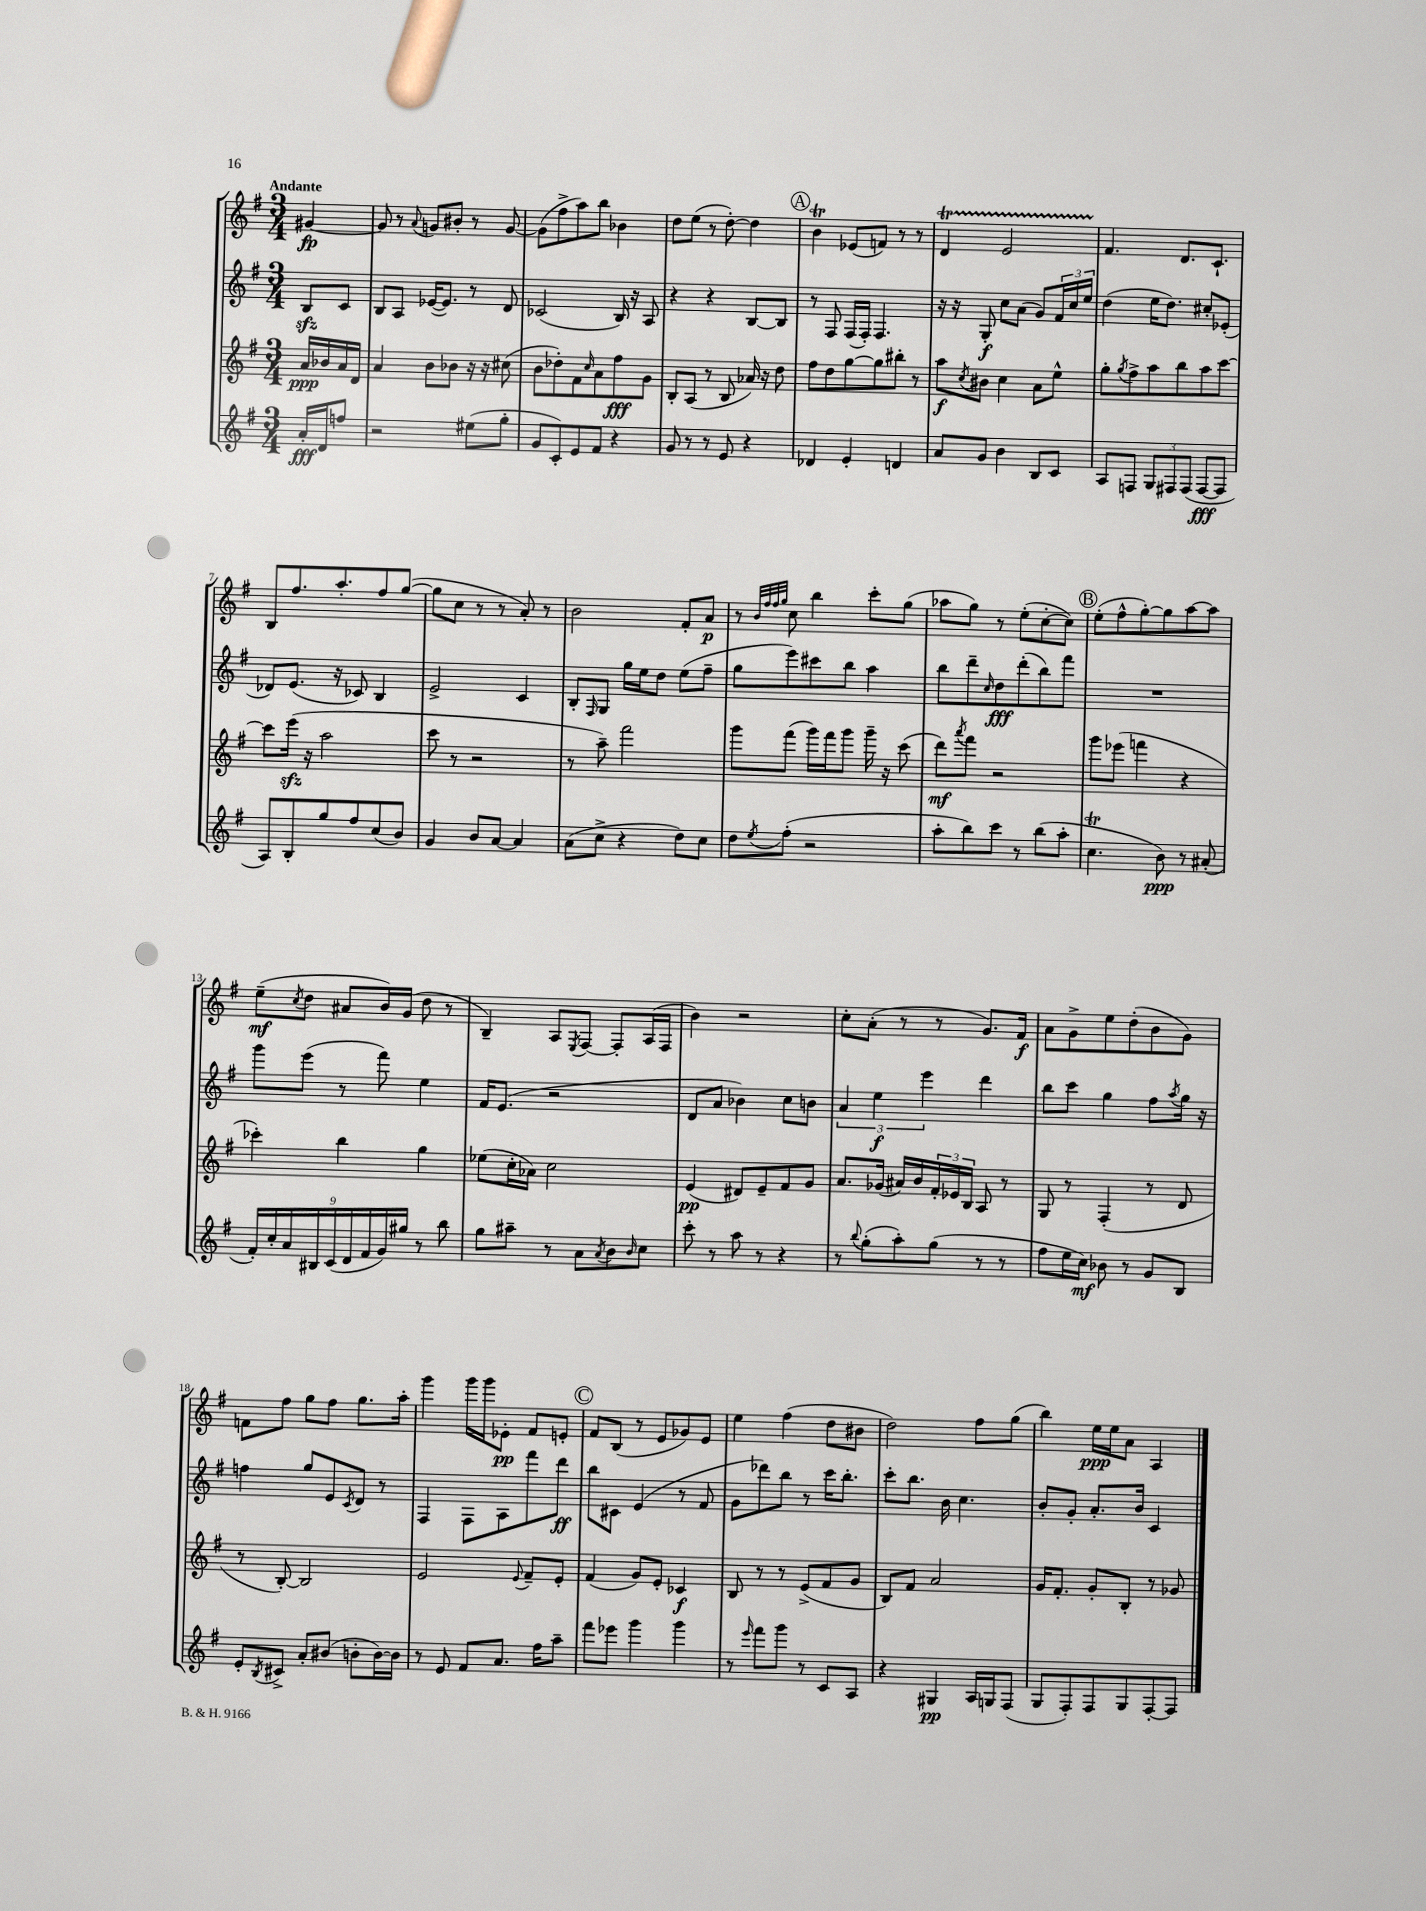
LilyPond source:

<<
\new StaffGroup <<
\new Staff = "s0" {
    \clef treble \key g \major \numericTimeSignature \time 3/4 \partial 4 \tempo "Andante"
    gis'4~\fp |
    gis'8 r8 \appoggiatura { a'8 } g'8 bis'8-. r8 g'8~ |
    g'8( fis''8-> a''8) b''8 bes'4 |
    d''8 e''8( r8 d''8~-.) d''4 |
    \mark \markup { \circle "A" } b'4\trill ees'8( f'8) r8 r8 |
    d'4\startTrillSpan e'2 |
    fis'4.\stopTrillSpan d'8. c'8.-! |
    b8 fis''8. a''8.-. fis''8 g''8~( |
    g''8 c''8 r8 r8 a'8-.) r8 |
    b'2 fis'8-. a'8\p |
    r8 \grace { b'32 fis''32 fis''32 g''32 } c''8 b''4 c'''8-. g''8( |
    aes''8 g''8) r8 e''8-.( c''8~-. c''8) |
    \mark \markup { \circle "B" } e''8-.( fis''8-^ g''8~-.) g''8 a''8~ a''8 |
    e''8--\mf( \acciaccatura { c''8 } d''8 ais'8 b'16) g'16( d''8 r8 |
    b4--) a8 \acciaccatura { e8 } fis8~ fis8-. a16( fis16 |
    b'4) r2 |
    c''8-. a'8-.( r8 r8 g'8.) fis'16\f |
    a'8 g'8-> e''8 d''8-.( b'8 g'8) |
    f'8 fis''8 g''8 fis''8 g''8. a''16-. |
    g'''4 g'''16 g'''16 ees'8-.\pp fis'8 e'8-. |
    \mark \markup { \circle "C" } fis'8 b8( r8 e'8 ges'8) e'8 |
    e''4 fis''4( d''8 bis'8 |
    d''2) fis''8 g''8( |
    b''4) e''16\ppp e''16 a'8 a4 \bar "|." |
}
\new Staff = "s1" {
    \clef treble \key g \major \numericTimeSignature \time 3/4 \partial 4
    b8\sfz c'8 |
    b8 a8 ees'16~( ees'8.) r8 d'8 |
    ces'2( b16) r16 a8 |
    r4 r4 b8~ b8 |
    \mark \markup { \circle "A" } r8 fis8 fis16( fis16-.) fis4. |
    r16 r16 g8-.\f c''8 a'8( g'8) \tuplet 3/2 { fis'16 c''16 e''16 } |
    d''4( e''16 d''8.) cis''8-. ees'8-.( |
    des'8) e'8.( r16 ces'8) b4 |
    e'2-> c'4 |
    b8-. \grace { fis16 } g8 g''16 e''16 d''8 e''8( fis''8-- |
    g''8 e'''8) cis'''8 b''8 a''4 |
    b''8 d'''8-- \grace { c''16 } d''8\fff d'''8-.( b''8) fis'''8 |
    \mark \markup { \circle "B" } R2. |
    g'''8 e'''8( r8 fis'''8) e''4 |
    fis'16 e'8.( r2 |
    d'8 a'8 bes'4) c''8 b'8 |
    \tuplet 3/2 { a'4 e''4\f e'''4 } d'''4 |
    b''8 c'''8 g''4 fis''8 \acciaccatura { a''8 } g''16 r16 |
    f''4 g''8 e'8 \acciaccatura { c'8 } d'8 r8 |
    fis4 fis8 a8 fis'''8 d'''8\ff |
    \mark \markup { \circle "C" } b''8 cis'8 e'4( r8 fis'8 |
    g'8 des'''8) b''8 r8 c'''16 b''8.-. |
    c'''8-. b''8. b'16 c''4. |
    b'8-. g'8-. a'8.-. b'16 c'4 \bar "|." |
}
\new Staff = "s2" {
    \clef treble \key g \major \numericTimeSignature \time 3/4 \partial 4
    a'16\ppp bes'16 a'16 d'16 |
    a'4 b'8 bes'8 r16 r16 cis''8( |
    b'8 des''8-.) fis'8 \grace { c''16 } a'8 fis''8\fff g'8 |
    b8-. a8( r8 b8 aes'16) r16 d''8 |
    \mark \markup { \circle "A" } fis''8 d''8 g''8~ g''8 bis''8-. r8 |
    a''8\f \acciaccatura { c''8 } bis'8 c''4 a'8 e''8-^ |
    g''8-. \acciaccatura { g''8 } fis''8-> a''8 b''8 a''8 c'''8~ |
    c'''8 e'''16\sfz( r16 a''2 |
    c'''8 r8 r2 |
    r8 a''8--) fis'''2 |
    g'''8 fis'''8( g'''16) fis'''16 g'''8 g'''16-- r16 c'''8( |
    d'''8\mf) \acciaccatura { a'''8 } fis'''8 r2 |
    \mark \markup { \circle "B" } g'''8 ees'''8( f'''4 r4 |
    ces'''4-.) b''4 g''4 |
    ees''8( c''16-. aes'16) c''2 |
    e'4\pp( dis'8) e'8-- fis'8 g'8 |
    a'8. ges'16( ais'16) b'16 \tuplet 3/2 { fis'16-. ees'16 b16 } a8 r8 |
    g8 r8 fis4-.( r8 d'8 |
    r8 b8~-.) b2 |
    e'2 \appoggiatura { e'8 } fis'8-- e'8-. |
    \mark \markup { \circle "C" } fis'4( g'8) e'8-. ces'4\f |
    b8 r8 r8 e'8->( fis'8 g'8 |
    b8) fis'8 a'2 |
    g'16 fis'8.-. g'8-. b8-. r8 ges'8 \bar "|." |
}
\new Staff = "s3" {
    \clef treble \key g \major \numericTimeSignature \time 3/4 \partial 4
    a'16-.\fff d'16 f''8 |
    r2 eis''8( g''8-. |
    g'8 c'8-.) e'8 fis'8 r4 |
    g'8 r8 r8 e'8 r4 |
    \mark \markup { \circle "A" } des'4 e'4-. d'4 |
    a'8 g'8 b'4 b8 c'8 |
    a8 f8 \tuplet 3/2 { g8 fis8 fis8( } fis8~\fff fis8 |
    a8) b8-. g''8 fis''8 c''8( b'8) |
    g'4 b'8 a'8~ a'4 |
    a'8( c''8-> r4 d''8) c''8 |
    d''8 \acciaccatura { e''8 } fis''8-.( r2 |
    a''8-. b''8) c'''8 r8 b''8( a''8-. |
    \mark \markup { \circle "B" } c''4.\trill b'8\ppp) r8 ais'8-.( |
    \tuplet 9/8 { fis'16-.) c''16-. a'16 bis16 c'16( d'16 fis'16 g'16) gis''16 } r8 b''8 |
    g''8 ais''8-- r8 a'8 \acciaccatura { a'8 } b'8 \grace { b'16 } c''8 |
    c'''8-. r8 a''8 r8 r4 |
    r8 \appoggiatura { b''8 } g''8-.( a''8-.) g''8( r8 r8 |
    fis''8 e''16 c''16\mf) bes'8 r8 g'8 b8 |
    e'8-. \acciaccatura { b8 } cis'8-> a'8-. bis'8( b'8-. b'16~) b'16 |
    r8 e'8 fis'8 a'8. fis''16 a''8-- |
    \mark \markup { \circle "C" } fis'''8 ees'''8 g'''4 g'''4 |
    r8 \grace { e'''16 } fis'''8 g'''8 r8 c'8 a8 |
    r4 gis4\pp a16 g16 fis8( |
    g8 fis8-.) fis8 g8 fis8~-. fis8 \bar "|." |
}
>>
>>
